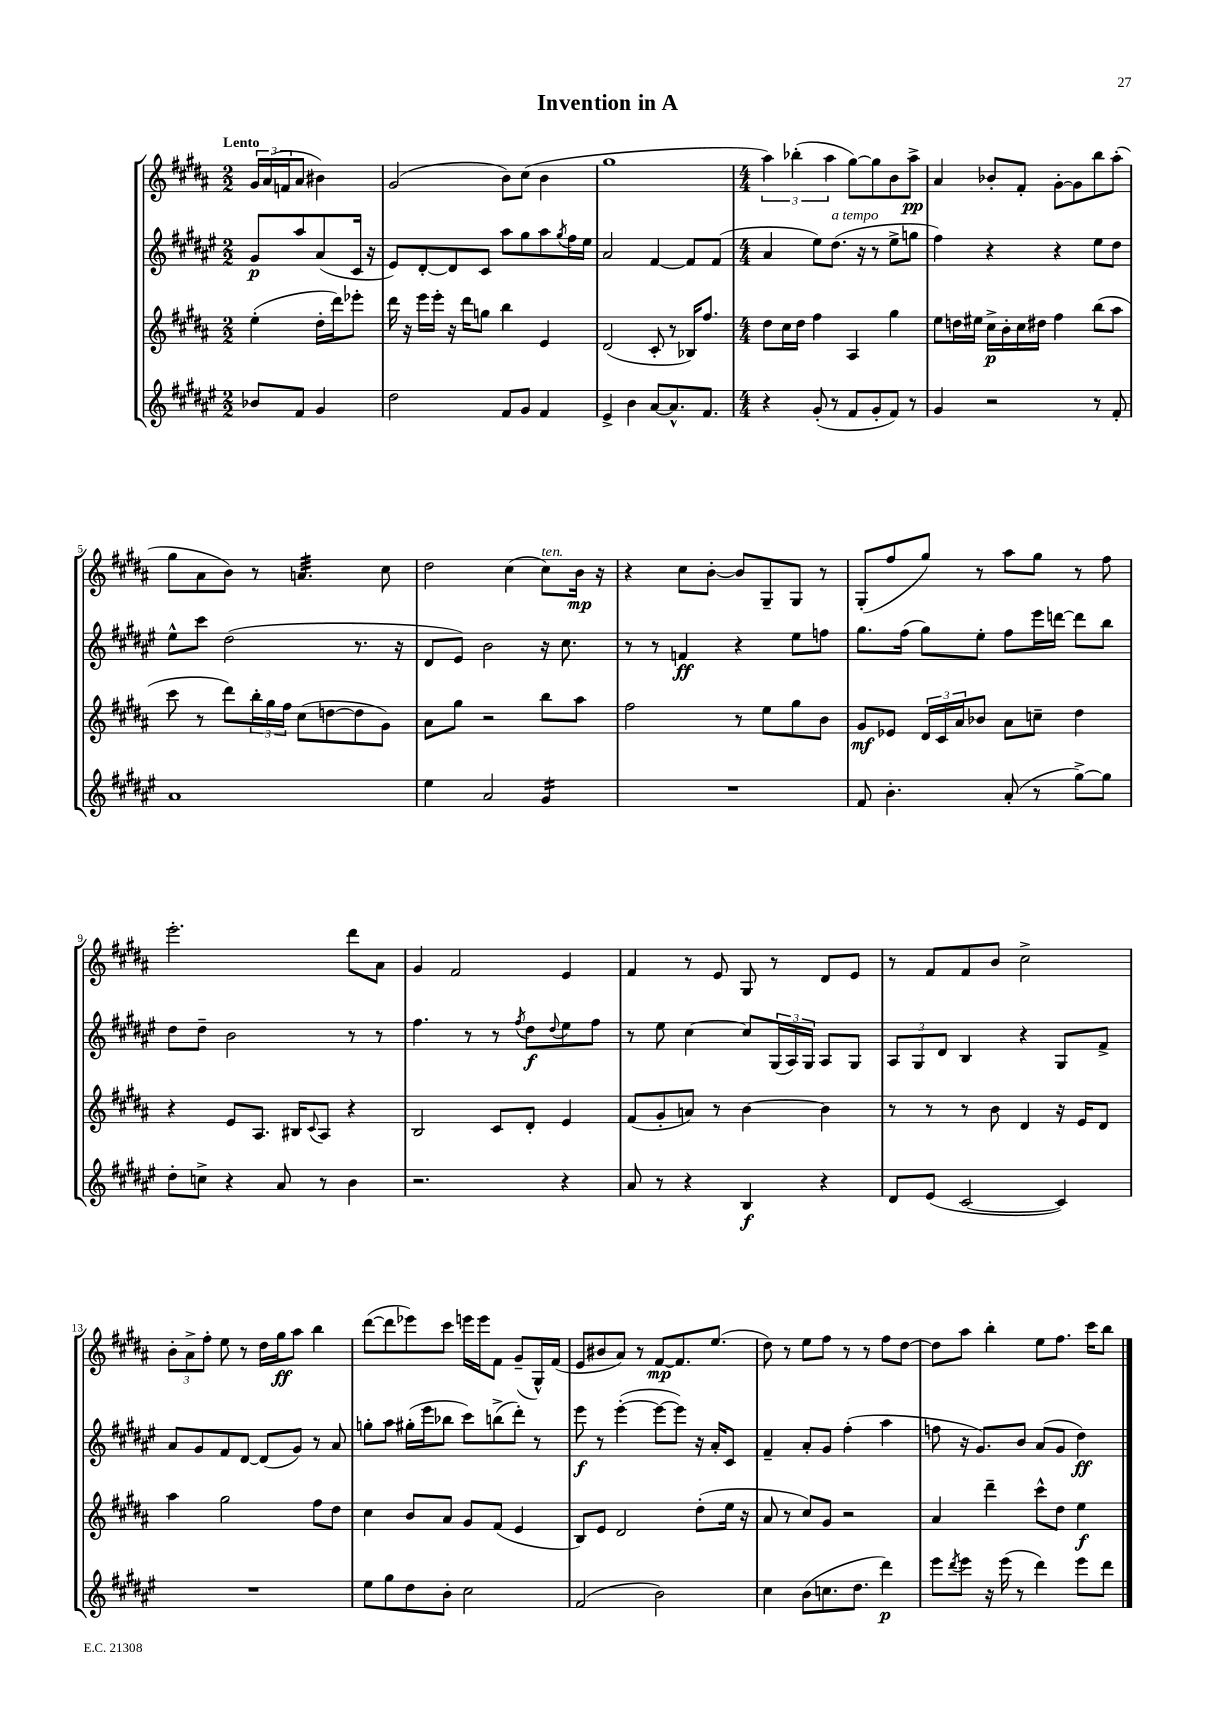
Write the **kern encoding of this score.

**kern	**dynam	**kern	**dynam	**kern	**dynam	**kern	**dynam
*part4	*part4	*part3	*part3	*part2	*part2	*part1	*part1
*staff4	*staff4	*staff3	*staff3	*staff2	*staff2	*staff1	*staff1
*clefG2	*	*clefG2	*	*clefG2	*	*clefG2	*
*k[f#c#g#d#a#e#]	*	*k[f#c#g#d#a#]	*	*k[f#c#g#d#a#e#]	*	*k[f#c#g#d#a#]	*
*M2/2	*	*M2/2	*	*M2/2	*	*M2/2	*
=	=	=	=	=	=	=	=
!	!	!	!	!	!	!LO:TX:a:B:t=Lento	!
8b-X/L	.	(4ee'\	.	8g#/L	p	24g#/LL	.
.	.	.	.	.	.	(24a#/	.
.	.	.	.	.	.	24fn/J	.
8f#/J	.	.	.	8aa#/	.	8a#/J	.
4g#/	.	16dd#'\LL	.	(8a#/	.	4b#X\)	.
.	.	16ddd#\J)	.	.	.	.	.
.	.	8eee-X'\J	.	16c#/Jk	.	.	.
.	.	.	.	16r	.	.	.
=1	=1	=1	=1	=1	=1	=1	=1
2dd#\	.	16ddd#\	.	8e#/L)	.	(2g#/	.
.	.	16r	.	.	.	.	.
.	.	16eee\LL	.	[8d#'/	.	.	.
.	.	16eee'\JJ	.	.	.	.	.
.	.	16r	.	8d#/]	.	.	.
.	.	16ddd#\KL	.	.	.	.	.
.	.	8ggn\J	.	8c#/J	.	.	.
8f#/L	.	4bb\	.	8aa#\L	.	8b\L)	.
8g#/J	.	.	.	8gg#\	.	(8cc#\J	.
4f#/	.	4e/	.	8aa#\	.	4b\	.
.	.	.	.	8qgg#/	.	.	.
.	.	.	.	16ff#\L	.	.	.
.	.	.	.	16ee#\JJ	.	.	.
=2	=2	=2	=2	=2	=2	=2	=2
4e#^/	.	(2d#/	.	2a#/	.	1gg#	.
4b\	.	.	.	.	.	.	.
[8a#/L	.	8c#'/	.	[4f#/	.	.	.
8.a#^^/]	.	8r	.	.	.	.	.
.	.	16B-X/KL)	.	8f#/L]	.	.	.
8.f#/J	.	8.ff#/J	.	.	.	.	.
.	.	.	.	(8f#/J	.	.	.
=3	=3	=3	=3	=3	=3	=3	=3
*M4/4	*	*M4/4	*	*M4/4	*	*M4/4	*
4r	.	8dd#\L	.	4a#/	.	6aa#\)	.
.	.	16cc#\L	.	.	.	.	.
.	.	.	.	.	.	(6bb-X'\	.
.	.	16dd#\JJ	.	.	.	.	.
(8g#'/	.	4ff#\	.	8ee#\L)	.	.	.
.	.	.	.	.	.	6aa#\	.
!	!	!	!	!LO:TX:a:i:t=a tempo	!	!	!
8r	.	.	.	(8.dd#\J	.	.	.
8f#/L	.	4A#/	.	.	.	[8gg#\L)	.
.	.	.	.	16r	.	.	.
8g#'/	.	.	.	8r	.	8gg#\]	.
8f#/J)	.	4gg#\	.	8ee#^\L	.	8b\	.
8r	.	.	.	8ggn\J	.	8aa#^\J	pp
=4	=4	=4	=4	=4	=4	=4	=4
4g#/	.	8ee\L	.	4ff#\)	.	4a#/	.
.	.	16ddn\L	.	.	.	.	.
.	.	16ee#X\JJ	.	.	.	.	.
2r	.	16cc#^\LL	p	4r	.	8b-X'/L	.
.	.	16b'\	.	.	.	.	.
.	.	16cc#\	.	.	.	8f#'/J	.
.	.	16dd#X\JJ	.	.	.	.	.
.	.	4ff#\	.	4r	.	[8g#'\L	.
.	.	.	.	.	.	8g#\]	.
8r	.	(8bb\L	.	8ee#\L	.	8bb\	.
8f#'/	.	8aa#\J	.	8dd#\J	.	(8aa#'\J	.
!!LO:LB:g=z
=5	=5	=5	=5	=5	=5	=5	=5
1a#	.	8ccc#\	.	8ee#^^\L	.	8gg#\L	.
.	.	8r	.	8ccc#\J	.	8a#\	.
.	.	8ddd#\L)	.	(2dd#\	.	8b\J)	.
.	.	24bb'\L	.	.	.	8r	.
.	.	24gg#\	.	.	.	.	.
.	.	24ff#\JJ	.	.	.	.	.
*	*	*	*	*	*	*tremolo	*
.	.	(8cc#\L	.	.	.	32an/LLL	.
.	.	.	.	.	.	32an/	.
.	.	.	.	.	.	32an/	.
.	.	.	.	.	.	32an/	.
.	.	[8ddn\	.	.	.	32an/	.
.	.	.	.	.	.	32an/	.
.	.	.	.	.	.	32an/	.
.	.	.	.	.	.	32an/	.
.	.	8dd\]	.	8.r	.	32an/	.
.	.	.	.	.	.	32an/	.
.	.	.	.	.	.	32an/	.
.	.	.	.	.	.	32an/JJJ	.
*	*	*	*	*	*	*Xtremolo	*
.	.	8g#\J)	.	.	.	8cc#\	.
.	.	.	.	16r	.	.	.
=6	=6	=6	=6	=6	=6	=6	=6
4ee#\	.	8a#\L	.	8d#/L	.	2dd#\	.
.	.	8gg#\J	.	8e#/J)	.	.	.
2a#/	.	2r	.	2b\	.	.	.
.	.	.	.	.	.	(4cc#\	.
!	!	!	!	!	!	!LO:TX:a:i:t=ten.	!
*tremolo	*	*	*	*	*	*	*
16g#/LL	.	8bb\L	.	16r	.	8cc#\L)	.
16g#/	.	.	.	8.cc#\	.	.	.
16g#/	.	8aa#\J	.	.	.	16b\Jk	mp
16g#/JJ	.	.	.	.	.	16r	.
*Xtremolo	*	*	*	*	*	*	*
=7	=7	=7	=7	=7	=7	=7	=7
1r	.	2ff#\	.	8r	.	4r	.
.	.	.	.	8r	.	.	.
.	.	.	.	4fn/	ff	8cc#\L	.
.	.	.	.	.	.	[8b'\J	.
.	.	8r	.	4r	.	8b/L]	.
.	.	8ee\L	.	.	.	8G#~/	.
.	.	8gg#\	.	8ee#\L	.	8G#/J	.
.	.	8b\J	.	8ffn\J	.	8r	.
=8	=8	=8	=8	=8	=8	=8	=8
8f#/	.	8g#/L	mf	8.gg#\L	.	(8G#'/L	.
4.b'\	.	8e-X/J	.	.	.	8ff#/	.
.	.	.	.	(16ff#\Jk	.	.	.
.	.	24d#/LL	.	8gg#\L)	.	8gg#/J)	.
.	.	24c#/	.	.	.	.	.
.	.	24a#/J	.	.	.	.	.
.	.	8b-X/J	.	8ee#'\J	.	8r	.
(8a#'/	.	8a#\L	.	8ff#\L	.	8aa#\L	.
8r	.	8ccn~\J	.	16eee#\L	.	8gg#\J	.
.	.	.	.	[16dddn\JJ	.	.	.
[8gg#^\L)	.	4dd#\	.	8ddd\L]	.	8r	.
8gg#\J]	.	.	.	8bb\J	.	8ff#\	.
!!LO:LB:g=z
=9	=9	=9	=9	=9	=9	=9	=9
8dd#'\L	.	4r	.	8dd#\L	.	2.eee'\	.
8ccn^\J	.	.	.	8dd#~\J	.	.	.
4r	.	8e/L	.	2b\	.	.	.
.	.	8.A#/J	.	.	.	.	.
8a#/	.	.	.	.	.	.	.
.	.	16B#X/KL	.	.	.	.	.
.	.	8qqc#/	.	.	.	.	.
8r	.	8A#/J	.	.	.	.	.
4b\	.	4r	.	8r	.	8ddd#\L	.
.	.	.	.	8r	.	8a#\J	.
=10	=10	=10	=10	=10	=10	=10	=10
2.r	.	2B/	.	4.ff#\	.	4g#/	.
.	.	.	.	.	.	2f#/	.
.	.	.	.	8r	.	.	.
.	.	8c#/L	.	8r	.	.	.
.	.	.	.	8qff#/	.	.	.
.	.	8d#'/J	.	8dd#\L	f	.	.
.	.	.	.	8qqdd#/	.	.	.
4r	.	4e/	.	8ee#\	.	4e/	.
.	.	.	.	8ff#\J	.	.	.
=11	=11	=11	=11	=11	=11	=11	=11
8a#/	.	(8f#/L	.	8r	.	4f#/	.
8r	.	8g#'/	.	8ee#\	.	.	.
4r	.	8an/J)	.	[4cc#\	.	8r	.
.	.	8r	.	.	.	8e/	.
4B/	f	[4b\	.	8cc#/L]	.	8G#/	.
.	.	.	.	(24G#/L	.	8r	.
.	.	.	.	24A#/)	.	.	.
.	.	.	.	24G#/JJ	.	.	.
4r	.	4b\]	.	8A#/L	.	8d#/L	.
.	.	.	.	8G#/J	.	8e/J	.
=12	=12	=12	=12	=12	=12	=12	=12
8d#/L	.	8r	.	12A#/L	.	8r	.
.	.	.	.	12G#/	.	.	.
(8e#/J	.	8r	.	.	.	8f#/L	.
.	.	.	.	12d#/J	.	.	.
[2c#/	.	8r	.	4B/	.	8f#/	.
.	.	8b\	.	.	.	8b/J	.
.	.	4d#/	.	4r	.	2cc#^\	.
4c#/])	.	16r	.	8G#/L	.	.	.
.	.	16e/KL	.	.	.	.	.
.	.	8d#/J	.	8f#^/J	.	.	.
!!LO:LB:g=z
=13	=13	=13	=13	=13	=13	=13	=13
1r	.	4aa#\	.	8a#/L	.	12b'\L	.
.	.	.	.	.	.	12a#^\	.
.	.	.	.	8g#/	.	.	.
.	.	.	.	.	.	12ff#'\J	.
.	.	2gg#\	.	8f#/	.	8ee\	.
.	.	.	.	[8d#/J	.	8r	.
.	.	.	.	(8d#/L]	.	16dd#\LL	.
.	.	.	.	.	.	16gg#\J	ff
.	.	.	.	8g#/J)	.	8aa#\J	.
.	.	8ff#\L	.	8r	.	4bb\	.
.	.	8dd#\J	.	8a#/	.	.	.
=14	=14	=14	=14	=14	=14	=14	=14
8ee#\L	.	4cc#\	.	8ggn'\L	.	([8ddd#\L	.
8gg#\	.	.	.	8aa#\J	.	8ddd#\]	.
8dd#\	.	8b/L	.	(16gg#X'\LL	.	8eee-X\)	.
.	.	.	.	16eee#\J	.	.	.
8b'\J	.	8a#/J	.	8bb-X\J	.	8ccc#\J	.
2cc#\	.	8g#/L	.	8ccc#\L)	.	16eeen\LL	.
.	.	.	.	.	.	16eee\J	.
.	.	(8f#/J	.	(8bbn^\	.	8f#\J	.
.	.	4e/	.	8ddd#'\J)	.	(8g#~/L	.
.	.	.	.	8r	.	16G#^^/L)	.
.	.	.	.	.	.	(16f#/JJ	.
=15	=15	=15	=15	=15	=15	=15	=15
(2f#/	.	8B/L)	.	8eee#\	f	8e/L	.
.	.	8e/J	.	8r	.	8b#X/	.
.	.	2d#/	.	([4eee#'\	.	8a#/J)	.
.	.	.	.	.	.	8r	.
2b\)	.	.	.	8eee#\L_	.	[8f#/L	mp
.	.	.	.	8eee#\J])	.	8.f#/]	.
.	.	(8dd#'\L	.	16r	.	.	.
.	.	.	.	16a#'/KL	.	(8.ee/J	.
.	.	16ee\Jk	.	8c#/J	.	.	.
.	.	16r	.	.	.	.	.
=16	=16	=16	=16	=16	=16	=16	=16
4cc#\	.	8a#/	.	4f#~/	.	8dd#\)	.
.	.	8r	.	.	.	8r	.
(8b\L	.	8cc#/L)	.	8a#'/L	.	8ee\L	.
8.ccn\	.	8g#/J	.	8g#/J	.	8ff#\J	.
.	.	2r	.	(4ff#'\	.	8r	.
8.dd#\J	.	.	.	.	.	.	.
.	.	.	.	.	.	8r	.
4ddd#\)	p	.	.	4aa#\	.	8ff#\L	.
.	.	.	.	.	.	[8dd#\J	.
=17	=17	=17	=17	=17	=17	=17	=17
8eee#\L	.	4a#/	.	8ffn\	.	8dd#\L]	.
8qddd#/	.	.	.	.	.	.	.
8eee#\J	.	.	.	16r	.	8aa#\J	.
.	.	.	.	8.g#/L)	.	.	.
16r	.	4ddd#~\	.	.	.	4bb'\	.
(16eee#\	.	.	.	.	.	.	.
8r	.	.	.	8b/J	.	.	.
4ddd#\)	.	8ccc#^^\L	.	(8a#/L	.	8ee\L	.
.	.	8dd#\J	.	8g#/J	.	8.ff#\J	.
8eee#\L	.	4ee\	f	4dd#\)	ff	.	.
.	.	.	.	.	.	16ccc#\KL	.
8ddd#\J	.	.	.	.	.	8bb\J	.
==	==	==	==	==	==	==	==
*-	*-	*-	*-	*-	*-	*-	*-
